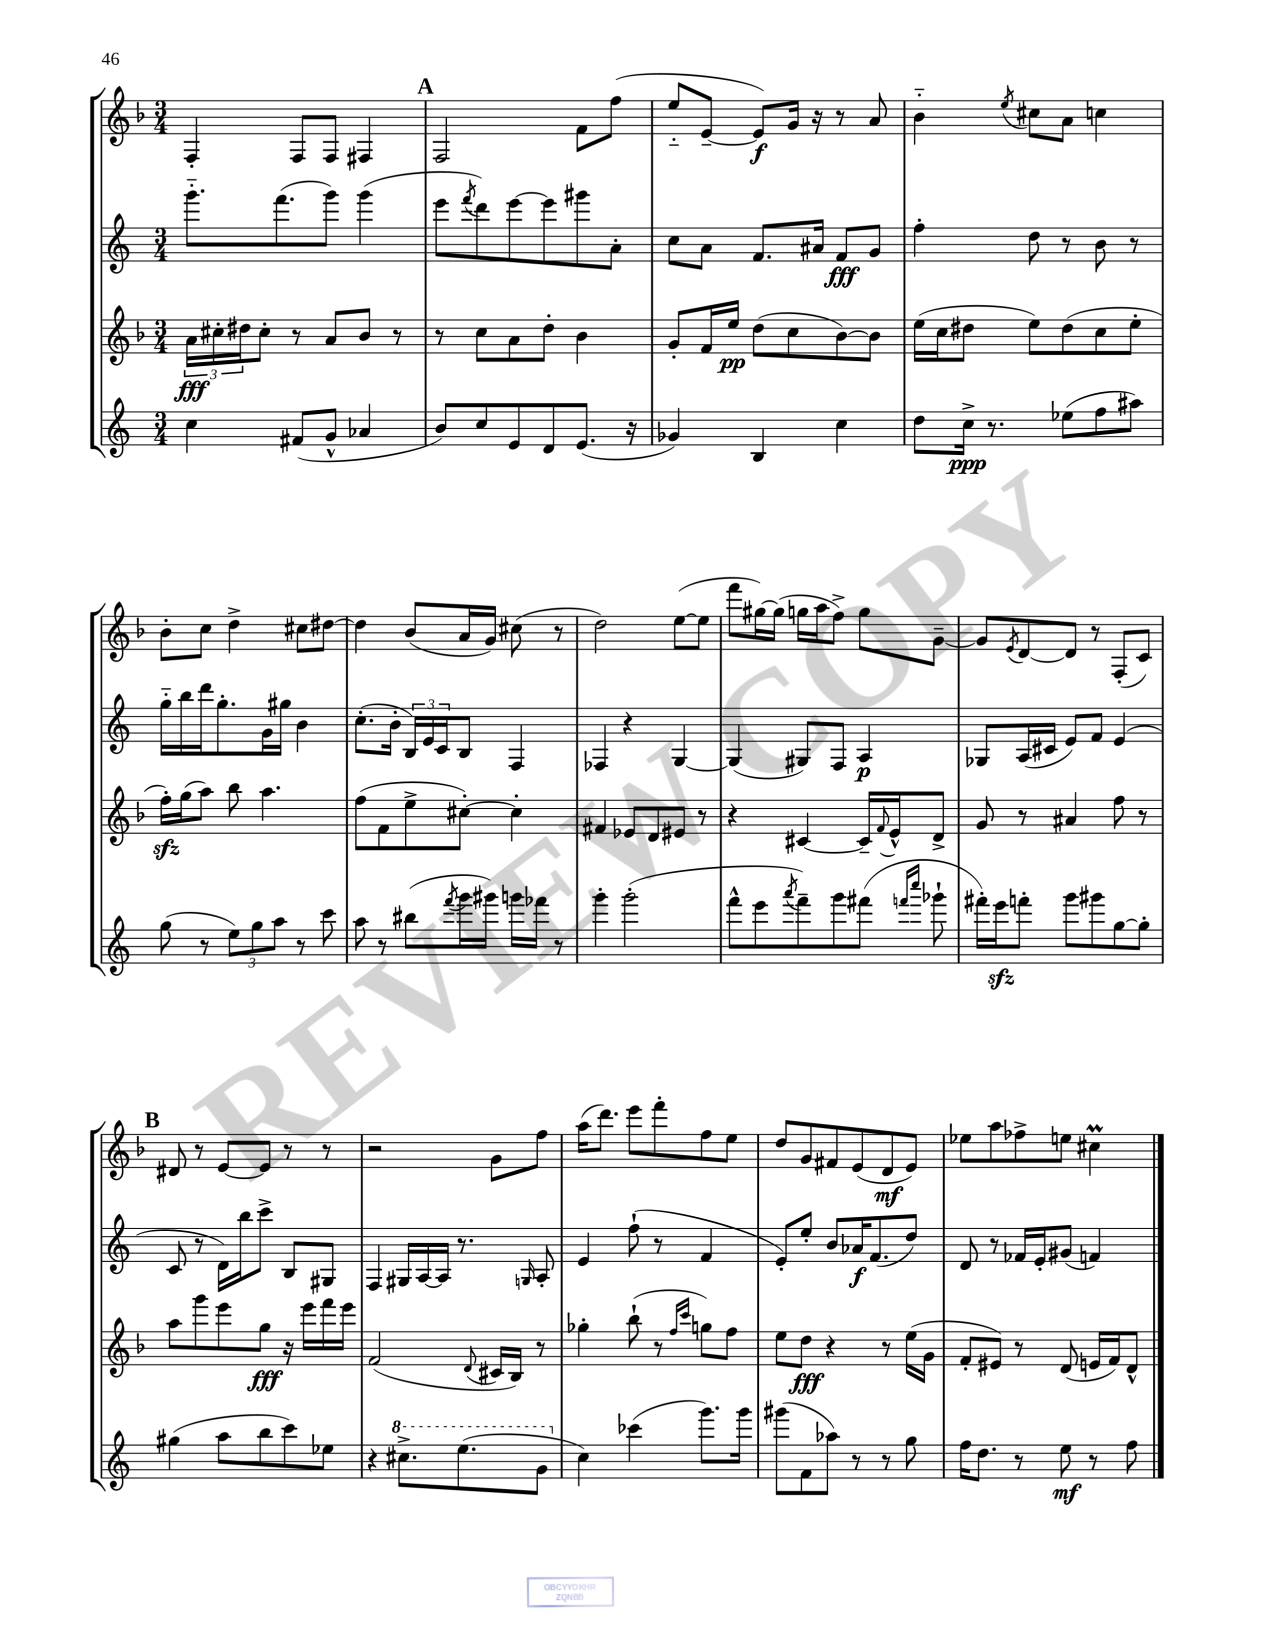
<<
\new StaffGroup <<
\new Staff = "s0" {
    \clef treble \key f \major \numericTimeSignature \time 3/4
    f4-. f8 f8 fis4 |
    \mark \markup { \bold "A" } f2 f'8 f''8( |
    e''8-_ e'8~-- e'8\f) g'16 r16 r8 a'8 |
    bes'4-_ \acciaccatura { e''8 } cis''8 a'8 c''4 |
    bes'8-. c''8 d''4-> cis''8 dis''8~ |
    dis''4 bes'8( a'16 g'16) cis''8( r8 |
    d''2) e''8~( e''8 |
    f'''8 gis''16~) gis''16( g''16 a''16 f''8->) g''8 g'8~-- |
    g'8 \acciaccatura { e'8 } d'8~ d'8 r8 f8-.( c'8) |
    \mark \markup { \bold "B" } dis'8 r8 e'8~ e'8 r8 r8 |
    r2 g'8 f''8 |
    a''16( d'''8.) e'''8 f'''8-. f''8 e''8 |
    d''8 g'8 fis'8 e'8( d'8\mf e'8) |
    ees''8 a''8 fes''8-> e''8 cis''4\prall \bar "|." |
}
\new Staff = "s1" {
    \clef treble \key c \major \numericTimeSignature \time 3/4
    g'''8.-_ f'''8.( g'''8) g'''4( |
    \mark \markup { \bold "A" } e'''8 \acciaccatura { f'''8 } d'''8) e'''8~ e'''8 gis'''8 a'8-. |
    c''8 a'8 f'8. ais'16 f'8\fff g'8 |
    f''4-. d''8 r8 b'8 r8 |
    g''16-_ b''16 d'''16 g''8.-. g'16 gis''16 b'4 |
    c''8.-.( b'16-. \tuplet 3/2 { b16) e'16 c'16 } b8 f4 |
    fes4 r4 g4~ |
    g4( gis8) f8 a4\p |
    ges8 a16( cis'16 e'8) f'8 e'4( |
    \mark \markup { \bold "B" } c'8 r8 d'16) b''16 c'''8-> b8 gis8 |
    f4 gis16 a16~ a16 r8. \grace { g16 } a8-. |
    e'4 f''8-!( r8 f'4 |
    e'8-.) e''8-. b'8 aes'16\f f'8.( d''8) |
    d'8 r8 fes'16 e'16-. gis'8( f'4) \bar "|." |
}
\new Staff = "s2" {
    \clef treble \key f \major \numericTimeSignature \time 3/4
    \tuplet 3/2 { a'16\fff cis''16-. dis''16 } cis''8-. r8 a'8 bes'8 r8 |
    \mark \markup { \bold "A" } r8 c''8 a'8 d''8-. bes'4 |
    g'8-. f'16 e''16\pp d''8( c''8 bes'8~) bes'8 |
    e''16( c''16 dis''8 e''8) dis''8( c''8 e''8-. |
    f''16-.\sfz) g''16( a''8) bes''8 a''4. |
    f''8( f'8 e''8-> cis''8~-.) cis''4-. |
    fis'4 ees'8 d'8 eis'8 r8 |
    r4 cis'4~ cis'16-- \appoggiatura { f'8 } e'16-^ d'8-> |
    g'8 r8 ais'4 f''8 r8 |
    \mark \markup { \bold "B" } a''8 g'''8 e'''8 g''8\fff r16 e'''16 f'''16 e'''16 |
    f'2( \appoggiatura { d'8 } cis'16 bes16) r8 |
    ges''4-. bes''8-!( r8 \grace { f''16 c'''16 } g''8) f''8 |
    e''8 d''8\fff r4 r8 e''16( g'16 |
    f'8-. eis'8) r8 d'8( e'16 f'16) d'8-^ \bar "|." |
}
\new Staff = "s3" {
    \clef treble \key c \major \numericTimeSignature \time 3/4
    c''4 fis'8( g'8-^ aes'4 |
    \mark \markup { \bold "A" } b'8) c''8 e'8 d'8 e'8.( r16 |
    ges'4) b4 c''4 |
    d''8 c''16->\ppp r8. ees''8( f''8 ais''8) |
    g''8( r8 \tuplet 3/2 { e''8) g''8 a''8 } r8 c'''8 |
    a''8 r8 bis''8( \acciaccatura { f'''8 } g'''16 gis'''16) g'''16 fes'''16 r8 |
    g'''4-. g'''2-.( |
    f'''8-^ e'''8 \acciaccatura { a'''8 } f'''8--) g'''8 fis'''8( \grace { f'''16 c''''16 } ges'''8-! |
    fis'''16-.) e'''16\sfz f'''8-. g'''8 gis'''8 g''8~ g''8-. |
    \mark \markup { \bold "B" } gis''4( a''8 b''8 c'''8) ees''8 |
    r4 \ottava #1 cis'''8.-> e'''8.( g''8 \ottava #0 |
    c''4) ces'''4( g'''8.) g'''16 |
    gis'''8( f'8 aes''8) r8 r8 g''8 |
    f''16 d''8. r8 e''8\mf r8 f''8 \bar "|." |
}
>>
>>
\layout { \context { \Score \remove "Bar_number_engraver" } }
